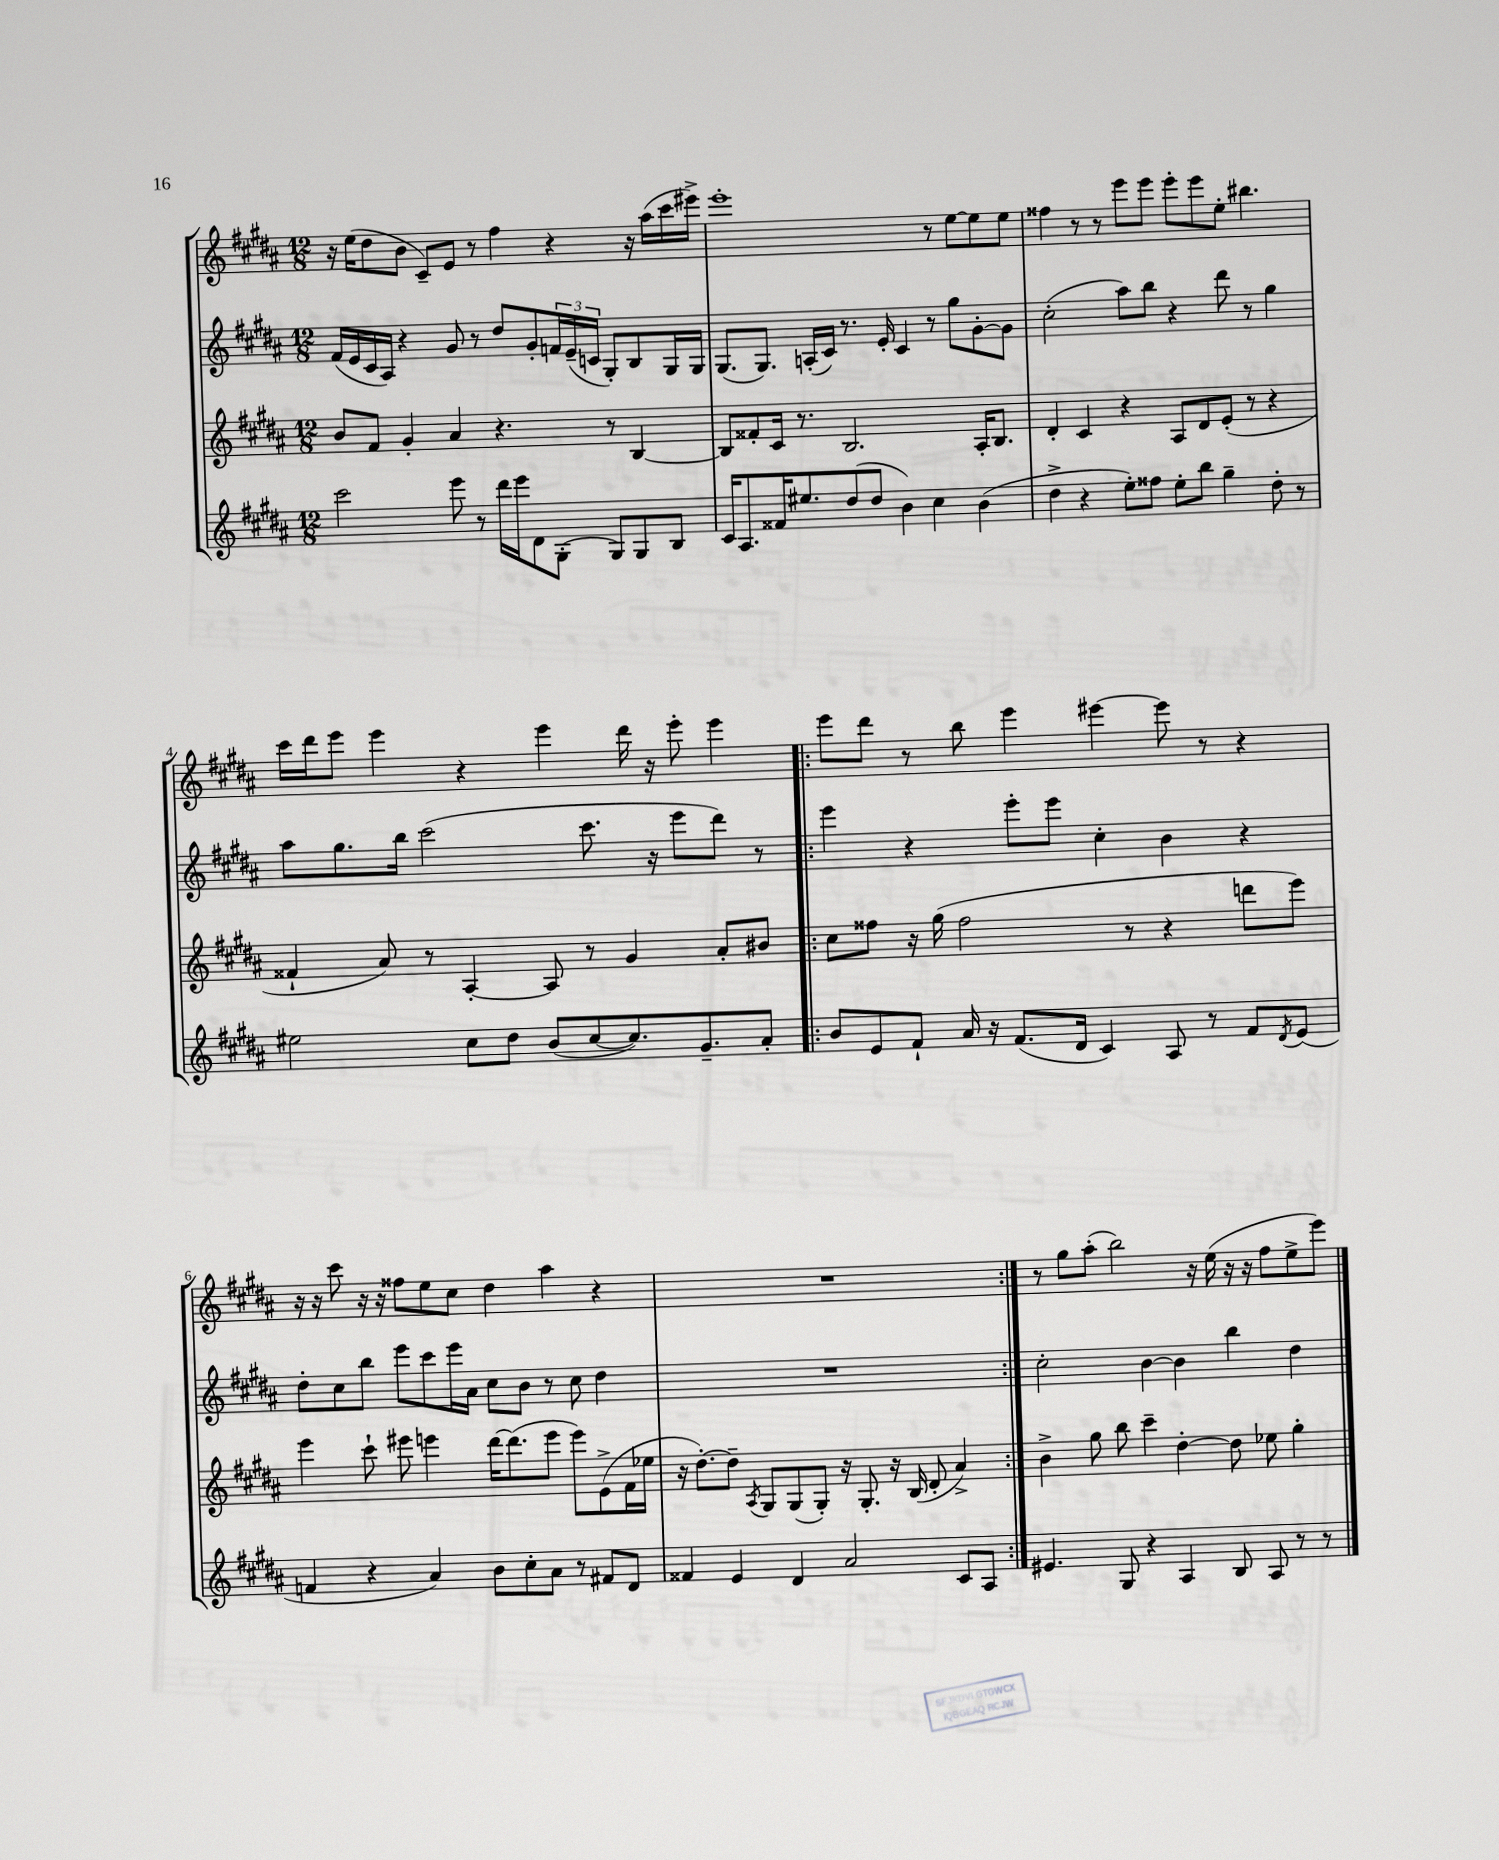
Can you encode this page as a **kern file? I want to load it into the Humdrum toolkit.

**kern	**kern	**kern	**kern
*staff4	*staff3	*staff2	*staff1
*clefG2	*clefG2	*clefG2	*clefG2
*k[f#c#g#d#a#]	*k[f#c#g#d#a#]	*k[f#c#g#d#a#]	*k[f#c#g#d#a#]
*M12/8	*M12/8	*M12/8	*M12/8
2ccc#\	8b/L	(16f#/LL	16r
.	.	16e/	(16ee\LK
.	8f#/J	16c#/	8dd#\
.	.	16A#/JJ)	.
.	4g#'/	4r	8b\J
.	.	.	8c#~/L)
8eee\	4a#/	8g#/	8e/J
8r	.	8r	8r
16ddd#\LL	4.r	8dd#/L	4ff#\
16eee\J	.	.	.
8d#\	.	8g#'/	.
(8G#'\J	.	24f/L	4r
.	.	(24e~/	.
.	.	24c/JJ	.
8G#/L)	8r	8G#'/L)	.
8G#/	[4B/	8B/	16r
.	.	.	(16aa#\LL
8B/J	.	16G#/L	16ccc#\
.	.	16G#/JJ	16eee#^\JJ)
=	=	=	=
16c#/LK	8B/]L	(8.G#/L	1eee'
8.A#/	.	.	.
.	8f##'/	.	.
.	.	8.G#/J)	.
16f##/K	16c#/Jk	.	.
8.ee#/	8.r	.	.
.	.	(16A'/LL	.
.	.	16c#/JJ)	.
(8dd#/	2.B/	8.r	.
8dd#/J	.	.	.
.	.	16e'/	.
4b\)	.	4c#/	.
4cc#\	.	8r	8r
.	.	8gg#\L	[8ee\L
(4b\	16A#'/LK	[8g#'\	8ee\]
.	8.B/J	.	.
.	.	8g#\]J	8ee\J
=	=	=	=
4dd#^\	4d#'/	(2cc#'\	4ff##\
4r	4c#/	.	8r
.	.	.	8r
8ee'\L)	4r	8aa#\L)	8eee\L
8ff##\J	.	8bb\J	8eee\J
8ee'\L	8A#/L	4r	8eee'\L
8bb\J	8d#/	.	8eee\
4gg#~\	(8e'/J	8ddd#\	8ee'\J
.	8r	8r	4.bb#\
8dd#'\	4r	4gg#\	.
8r	.	.	.
=	=	=	=
2ee#\	4f##`/	8aa#\L	16ccc#\LL
.	.	.	16ddd#\J
.	.	8.gg#\	8eee\J
.	8a#/)	.	4eee\
.	.	16bb\Jk	.
.	8r	(2ccc#\	.
8cc#\L	[4A#'/	.	4r
8dd#\J	.	.	.
(8b/L	8A#/]	.	4eee\
[8cc#/	8r	8.ccc#\	.
8.cc#/])	4g#/	.	16ddd#\
.	.	16r	16r
.	.	8eee\L	8eee'\
8.g#~/	.	.	.
.	8a#'/L	8ddd#\J)	4eee\
8a#'/J	8b#/J	8r	.
=!|:	=!|:	=!|:	=!|:
8b/L	8cc#\L	4eee\	8eee\L
8e/	8ff##\J	.	8ddd#\J
8f#`/J	16r	4r	8r
.	(16gg#\	.	.
16a#/	2ff##\	.	8bb\
16r	.	.	.
(8.f#/L	.	8eee'\L	4eee\
.	.	8eee\J	.
16d#/Jk	.	.	.
4c#/)	.	4cc#'\	[4eee#\
.	8r	.	.
8A#/	4r	4b\	8eee#\]
8r	.	.	8r
8f#/L	8ddd\L	4r	4r
8qd#/	.	.	.
(8e/J	8eee\J)	.	.
=	=	=	=
4f/	4eee\	8dd#'\L	16r
.	.	.	16r
.	.	8cc#\	8ccc#\
4r	8ccc#`\	8bb\J	16r
.	.	.	16r
.	8eee#\	8eee\L	8ff##\L
4a#/)	4eee\	8ccc#\	8ee\
.	.	16eee\L	8cc#\J
.	.	16a#\JJ	.
8b\L	[16ddd#\LK	8cc#\L	4dd#\
.	(8.ddd#\]	.	.
8cc#'\	.	8b\J	.
8a#\J	8eee\J	8r	4aa#\
8r	8eee\L)	8cc#\	.
8f#/L	(8e^\	4dd#\	4r
8d#/J	16f#\L	.	.
.	16ee-\JJ	.	.
=	=	=	=
4f##/	16r	1.r	1.r
.	[8.dd#'\L)	.	.
4e/	8dd#~\]J	.	.
.	8qA#/	.	.
.	8G#/L	.	.
4d#/	(8G#/	.	.
.	8G#'/J)	.	.
2a#/	16r	.	.
.	8.G#'/	.	.
.	16r	.	.
.	(16B/	.	.
.	8d#'/	.	.
8c#/L	4a#^/)	.	.
8A#/J	.	.	.
=:|!	=:|!	=:|!	=:|!
4.e#/	4b^\	2cc#'\	8r
.	.	.	8gg#\L
.	8gg#\	.	(8aa#'\J
8G#/	8bb\	.	2bb\)
4r	4ccc#~\	[4b\	.
4A#/	[4dd#'\	4b\]	.
.	.	.	16r
.	.	.	(16ee\
8B/	8dd#\]	4bb\	16r
.	.	.	16r
8A#/	8ee-\	.	8ff#\L
8r	4gg#'\	4dd#\	8ee^\
8r	.	.	8eee\J)
==	==	==	==
*-	*-	*-	*-
